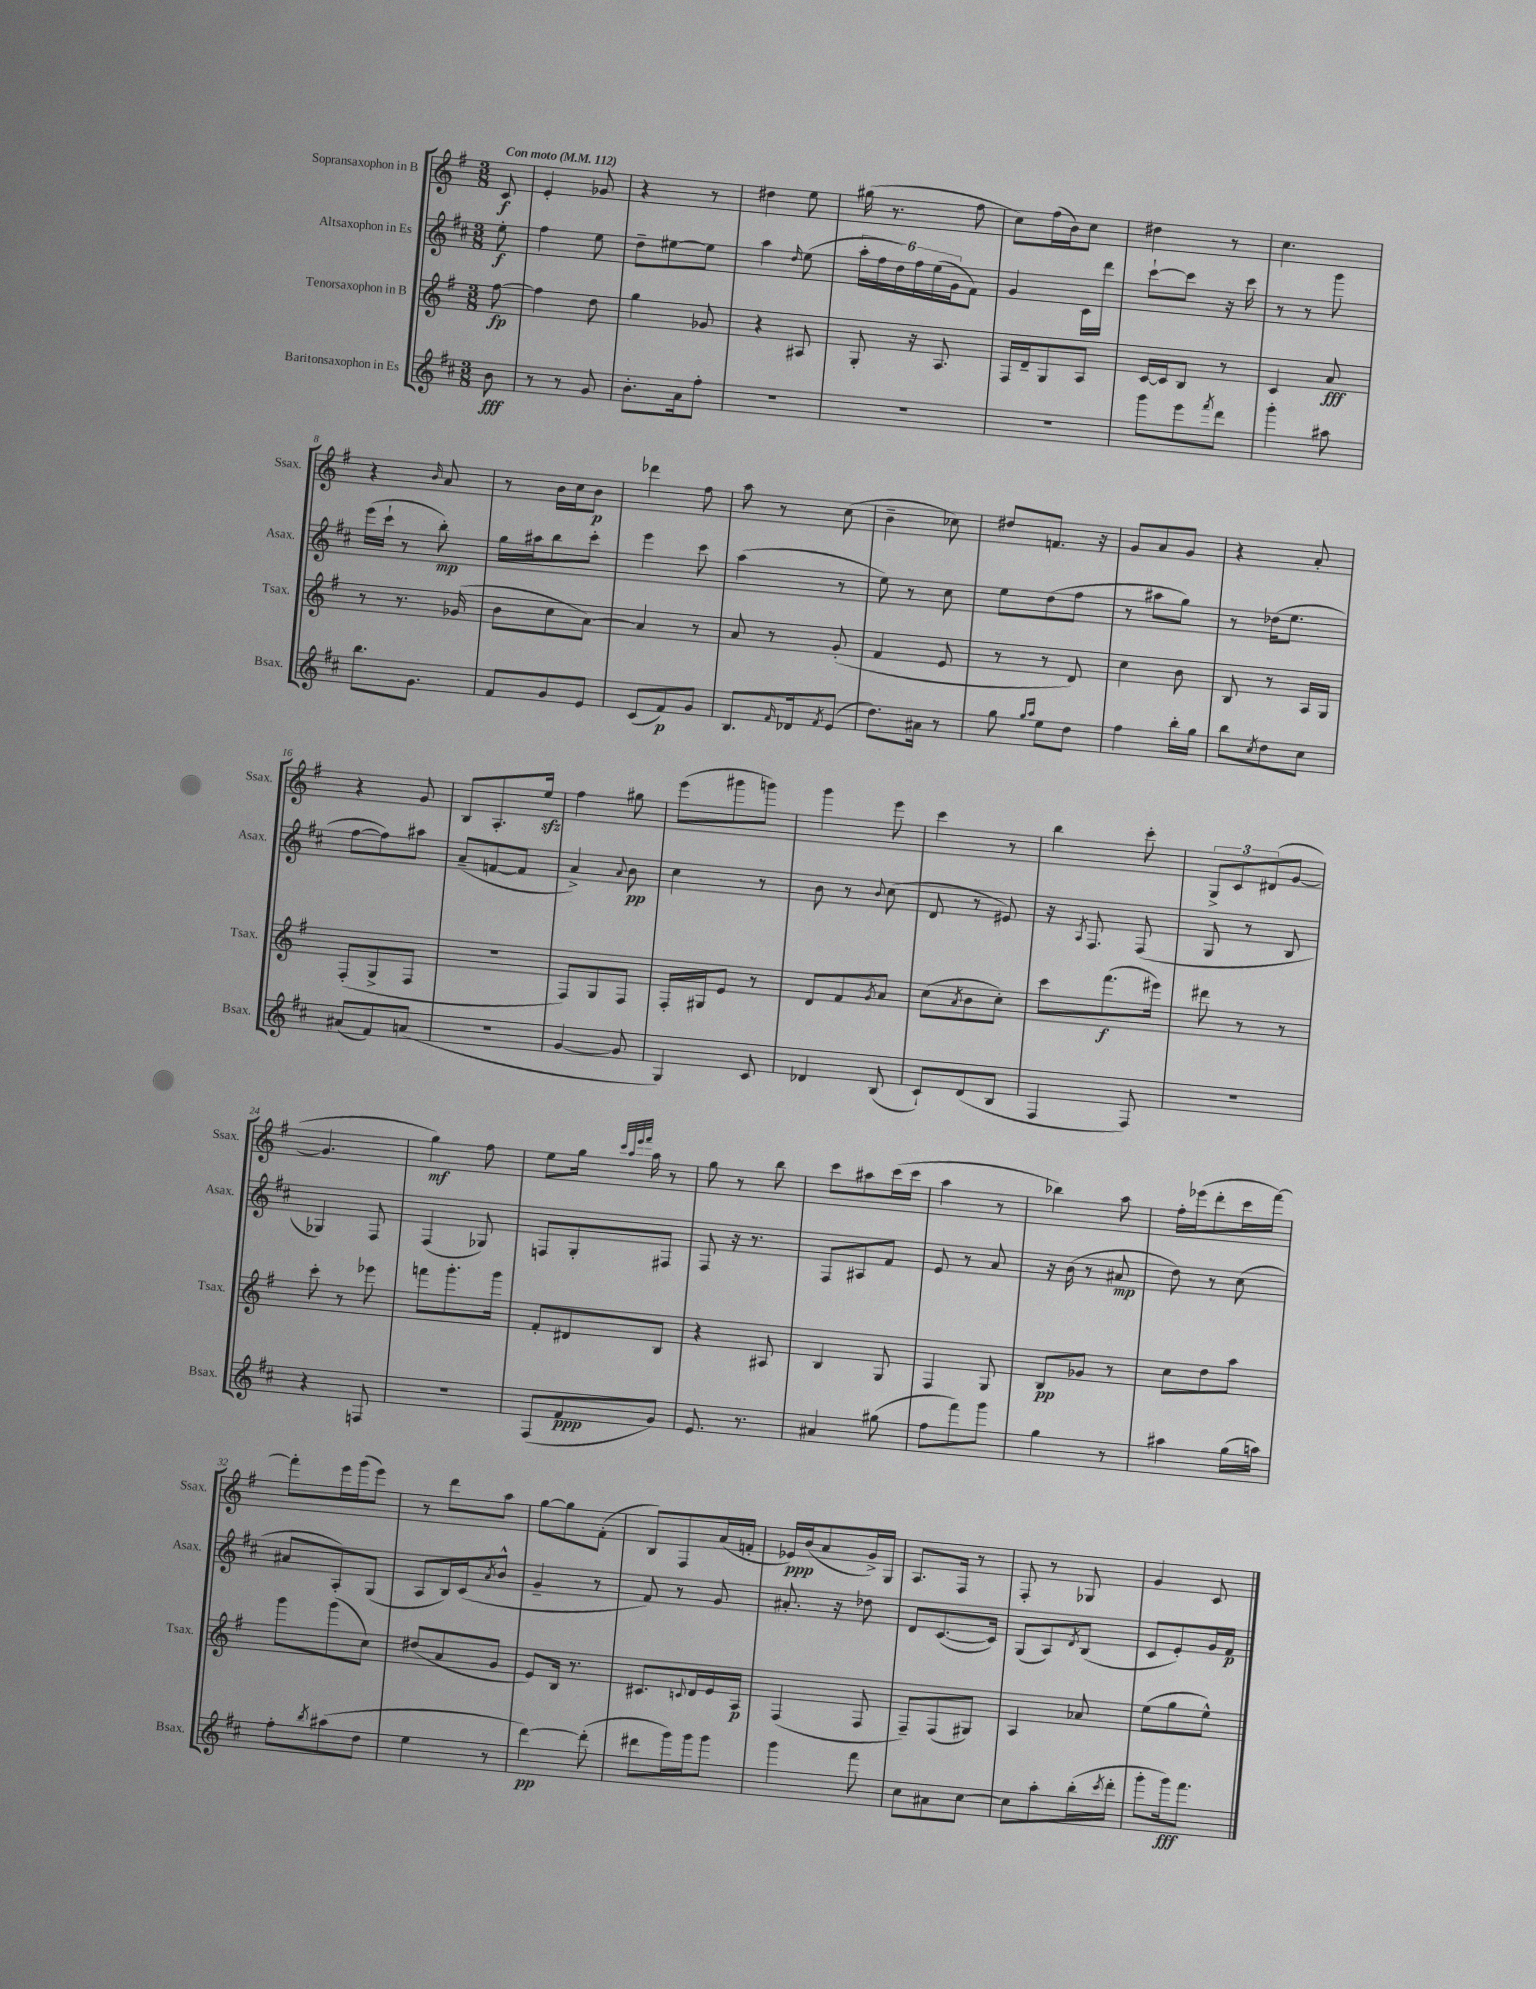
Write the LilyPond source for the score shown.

<<
\new StaffGroup <<
\new Staff = "s0" \with { instrumentName = "Sopransaxophon in B" shortInstrumentName = "Ssax." } {
    \clef treble \key g \major \numericTimeSignature \time 3/8 \partial 8 \tempo "Con moto" 4 = 112
    c'8\f |
    e'4-. ges'8 |
    r4 r8 |
    dis''4 e''8 |
    gis''16( r8. fis''8 |
    c''8) fis''16( b'16) c''8 |
    dis''4 r8 |
    c''4. |
    r4 \grace { b'16 } a'8 |
    r8 b'16 c''16 b'8\p |
    des'''4 fis''8 |
    a''8 r8 c''8( |
    b'4-- ces''8) |
    dis''8 f'8. r16 |
    g'8 a'8 g'8 |
    r4 a'8-. |
    r4 g'8 |
    b8 a8.-. e''16\sfz |
    fis''4 gis''8 |
    e'''8( gis'''8 g'''8) |
    g'''4 e'''8 |
    c'''4 r8 |
    b''4 c'''8-. |
    \tuplet 3/2 { g8-> c'8 dis'8( } g'8~ |
    g'4. |
    g''4\mf) fis''8 |
    e''8 g''16 \grace { c'''32 a''32 e'''32 fis'''32 } a''16 r8 |
    g''8 r8 b''8 |
    c'''8 ais''8 c'''16( c'''16 |
    a''4 r8 |
    bes''4) a''8 |
    fis''16-. ees'''16( d'''8-. c'''16 fis'''16~) |
    fis'''8-. e'''16 g'''16( e'''8) |
    r8 d'''8 a''8 |
    g''8~ g''8 fis'8-.( |
    b8) fis8 a'16( f'16-. |
    ees'16\ppp) b'16( a'8 g'16->) g16 |
    a8. fis16 r8 |
    fis8-. r8 ges8 |
    g'4 c'8 \bar "|." |
}
\new Staff = "s1" \with { instrumentName = "Altsaxophon in Es" shortInstrumentName = "Asax." } {
    \clef treble \key d \major \numericTimeSignature \time 3/8 \partial 8
    e''8-.\f |
    fis''4 e''8 |
    d''8-- eis''8~ eis''8 |
    a''4 \grace { d''16 } e''8( |
    \tuplet 6/4 { a''16-. fis''16 d''16) fis''16 e''16( g'16 } fis'8) |
    g'4 cis'16 d'''16 |
    cis'''8~-! cis'''8 r16 cis'''16 |
    r8 r8 g'''8 |
    e'''16( cis'''16-! r8 b''8-.\mp) |
    g''16 ais''16 b''8 cis'''8-. |
    e'''4 cis'''8 |
    a''4( r8 |
    e''8) r8 cis''8 |
    e''8 d''8( fis''8 |
    r8 ais''8 g''8) |
    r8 des''16( e''8. |
    fis''8~ fis''8) ais''8 |
    a'8--( f'8~ f'8 |
    a'4->) \appoggiatura { a'8 } b'8\pp |
    cis''4 r8 |
    b'8 r8 \appoggiatura { b'8 } cis''8( |
    d'8 r8 eis'8) |
    r16 \acciaccatura { a8 } fis8. fis8( |
    g8 r8 b8 |
    ges4) fis8 |
    fis4( ges8) |
    f8 g8-. fis8 |
    fis8 r16 r8. |
    fis8 ais8 fis'8 |
    e'8 r8 a'8 |
    r16 b'16( r8 ais'8\mp |
    d''8) r8 cis''8( |
    ais'8 a8-.) g8( |
    a8 b16) cis'16( \acciaccatura { a'8 } b'8-^ |
    g'4-- r8 |
    fis'8) r8 g'8 |
    ais'8.-. r16 des''8 |
    d'8 cis'8.~( cis'16) |
    g8( a8) \acciaccatura { d'8 } b8( |
    cis'8 e'8-.) g'16 fis'16\p \bar "|." |
}
\new Staff = "s2" \with { instrumentName = "Tenorsaxophon in B" shortInstrumentName = "Tsax." } {
    \clef treble \key g \major \numericTimeSignature \time 3/8 \partial 8
    fis''8~\fp |
    fis''4 d''8 |
    g''4 ges'8 |
    r4 ais8 |
    g8-. r16 a8. |
    fis16 d'16-- g8 a8 |
    c'16~ c'16 b8 r8 |
    c'4 a'8\fff |
    r8 r8. ges'16( |
    b'8 c''8 a'8~) |
    a'4 r8 |
    a'8 r8 g'8-.( |
    fis'4 e'8 |
    r8 r8 d'8) |
    c''4 b'8 |
    b8 r8 a16 g16 |
    fis8-.( g8-> fis8 |
    R4. |
    fis8) g8 fis8 |
    fis16-. gis16 e'8 r8 |
    d'8 fis'8 \acciaccatura { g'8 } a'8 |
    c''8( \acciaccatura { a'8 } b'8 c''8-.) |
    c'''8 fis'''8.\f( eis'''16) |
    dis'''8 r8 r8 |
    c'''8-. r8 ees'''8 |
    f'''8 g'''8.-. g'''16 |
    fis'8-. dis'8 b8 |
    r4 ais8 |
    b4 g8 |
    fis4 g8 |
    b8\pp ges'8 r8 |
    c''8 d''8 a''8 |
    g'''8 g'''8( c''8) |
    dis''8( a'8 g'8 |
    e'8) b16 r8. |
    cis'8. \appoggiatura { c'8 } d'16 e'16 a16\p |
    fis4( fis8 |
    fis8--) fis8( gis8) |
    a4 aes'8 |
    e''8( g''8 e''8-^) \bar "|." |
}
\new Staff = "s3" \with { instrumentName = "Baritonsaxophon in Es" shortInstrumentName = "Bsax." } {
    \clef treble \key d \major \numericTimeSignature \time 3/8 \partial 8
    b'8\fff |
    r8 r8 g'8 |
    b'8.-. a'16 fis''8-. |
    R4. |
    R4. |
    R4. |
    g'''8 e'''8 \acciaccatura { fis'''8 } d'''8 |
    g'''4-. ais''8 |
    b''8. g'8. |
    fis'8 g'8 e'8 |
    cis'8( fis'8\p) g'8 |
    b8. \grace { fis'16 } des'16 \acciaccatura { fis'8 } e'8( |
    d''8.) ais'16 r8 |
    g''8 \grace { g''16 a''16 } e''8 d''8 |
    fis''4 b''16-. g''16 |
    b''8 \acciaccatura { cis''8 } d''8 cis''8 |
    ais'8( fis'8) a'8( |
    R4. |
    g'4~ g'8 |
    g4) cis'8 |
    des'4 b8( |
    cis'8-!) d'8( b8 |
    fis4 fis8) |
    R4. |
    r4 f8 |
    R4. |
    fis8( fis'8\ppp g'8) |
    e'8. r8. |
    ais'4 gis''8( |
    fis''8 fis'''8) g'''8 |
    g''4 r8 |
    ais''4 g''16( a''16) |
    fis''8-. \acciaccatura { b''8 } ais''8( d''8 |
    e''4 r8 |
    d'''4~\pp) d'''8-.( |
    dis'''8 g'''16) g'''16 g'''8 |
    g'''4 fis'''8 |
    cis''8 ais'8 cis''8~ |
    cis''8 a''8-. b''16-.( \acciaccatura { cis'''8 } d'''16-. |
    g'''8-. g'''16\fff) fis'''8. \bar "|." |
}
>>
>>
